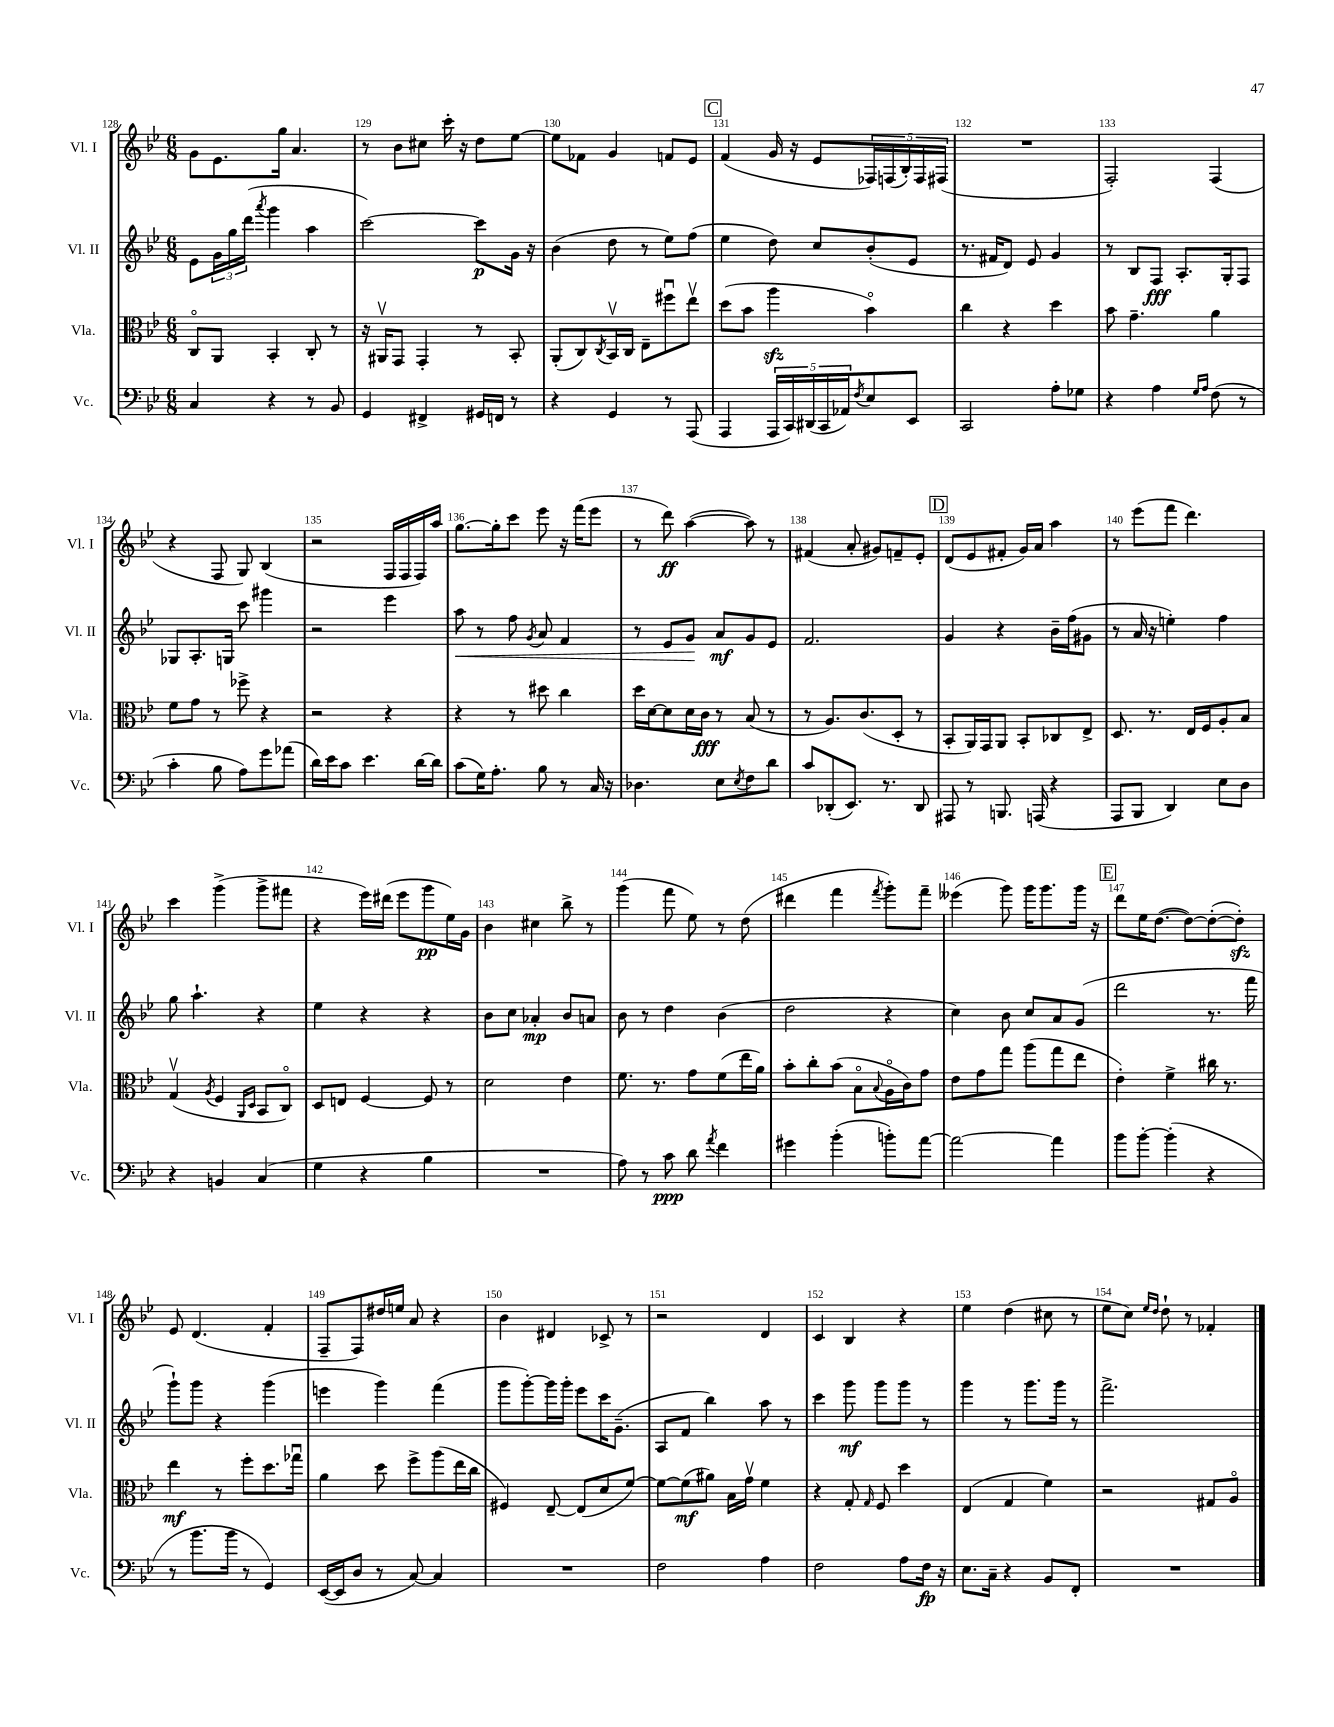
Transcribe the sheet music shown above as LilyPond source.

<<
\new StaffGroup <<
\new Staff = "s0" \with { instrumentName = "Vl. I" shortInstrumentName = "Vl. I" } {
    \clef treble \key bes \major \numericTimeSignature \time 6/8
    g'8 ees'8. g''16 a'4. |
    r8 bes'8 cis''8 c'''16-. r16 d''8 ees''8~ |
    ees''8 fes'8 g'4 f'8 ees'8 |
    \mark \markup { \box "C" } f'4( g'16 r16 ees'8 \tuplet 5/4 { fes16) f16( bes16-.) f16 fis16( } |
    R2. |
    f2-.) f4( |
    r4 f8 g8) bes4( |
    r2 f16 f16 f16) a''16 |
    g''8.~ g''16-. c'''8 ees'''8 r16 f'''16( ees'''8 |
    r8 d'''8\ff) a''4~( a''8) r8 |
    fis'4( a'8-. gis'8) f'8-- ees'8-. |
    \mark \markup { \box "D" } d'8( ees'8 fis'8-. g'16) a'16 a''4 |
    r8 ees'''8( f'''8 d'''4.) |
    c'''4 g'''4->( g'''8-> fis'''8 |
    r4 ees'''16) dis'''16( ees'''8 g'''8\pp ees''16) g'16 |
    bes'4 cis''4 bes''8-> r8 |
    g'''4( f'''8 ees''8) r8 d''8( |
    dis'''4 f'''4 \acciaccatura { f'''8 } g'''8-.) f'''8-- |
    eeses'''4( g'''8) g'''16 g'''8. g'''16 r16 |
    \mark \markup { \box "E" } d'''8 ees''16 d''8.~( d''8~) d''8~-.( d''8-.\sfz) |
    ees'8 d'4.( f'4-. |
    f8-- f8) dis''16 e''16 a'8 r4 |
    bes'4 dis'4 ces'8-> r8 |
    r2 d'4 |
    c'4 bes4 r4 |
    ees''4 d''4( cis''8 r8 |
    ees''8 c''8) \grace { ees''16 d''16 } d''8-! r8 fes'4-. \bar "|." |
}
\new Staff = "s1" \with { instrumentName = "Vl. II" shortInstrumentName = "Vl. II" } {
    \clef treble \key bes \major \numericTimeSignature \time 6/8
    ees'8 \tuplet 3/2 { g'16 g''16 d'''16( } \acciaccatura { a'''8 } g'''4 a''4 |
    c'''2~) c'''8\p g'16 r16 |
    bes'4( d''8 r8 ees''8) f''8( |
    \mark \markup { \box "C" } ees''4 d''8) c''8 bes'8-.( ees'8 |
    r8. fis'16 d'8) ees'8 g'4 |
    r8 bes8 f8\fff a8.-. g16-. f8 |
    ges8 a8.-. g16 c'''8 gis'''4 |
    r2 ees'''4 |
    a''8\< r8 f''8 \acciaccatura { g'8 } a'8 f'4 |
    r8 ees'8 g'8\! a'8\mf g'8 ees'8 |
    f'2. |
    \mark \markup { \box "D" } g'4 r4 bes'16-- f''16( gis'8 |
    r8 a'16 r16 e''4-.) f''4 |
    g''8 a''4.-! r4 |
    ees''4 r4 r4 |
    bes'8 c''8 aes'4-.\mp bes'8 a'8 |
    bes'8 r8 d''4 bes'4( |
    d''2 r4 |
    c''4) bes'8 c''8 a'8 g'8( |
    \mark \markup { \box "E" } d'''2 r8. f'''16 |
    g'''8-!) g'''8 r4 g'''4( |
    e'''4 g'''4) f'''4( |
    g'''8 g'''8~-.) g'''16 g'''16-. ees'''8 c'''16 g'8.--( |
    a8 f'8 bes''4) a''8 r8 |
    c'''4 g'''8\mf g'''8 g'''8 r8 |
    g'''4 r8 g'''8. g'''16 r8 |
    f'''2.-> \bar "|." |
}
\new Staff = "s2" \with { instrumentName = "Vla." shortInstrumentName = "Vla." } {
    \clef alto \key bes \major \numericTimeSignature \time 6/8
    c8\flageolet a,8 bes,4-. c8-. r8 |
    r16 ais,16\upbow g,8 g,4-. r8 bes,8-. |
    a,8-.( c8) \acciaccatura { c8 } bes,16\upbow c16 ees8-- fis''8\downbow ees''8\upbow |
    \mark \markup { \box "C" } d''8( bes'8 a''4\sfz bes'4\flageolet) |
    c''4 r4 d''4 |
    bes'8 g'4.-- a'4 |
    f'8 g'8 r8 fes''8-> r4 |
    r2 r4 |
    r4 r8 dis''8 c''4 |
    d''16 d'16~ d'8 d'16 c'16\fff r8 bes8( r8 |
    r8 a8.) c'8.( d8-. r8 |
    \mark \markup { \box "D" } bes,8-. a,16) g,16 a,8 bes,8-. ces8 ees8-> |
    d8. r8. ees16 f16 a8-. bes8 |
    g4\upbow( \acciaccatura { a8 } f4 \grace { a,16 d16 } bes,8 c8\flageolet) |
    d8 e8 f4~ f8 r8 |
    d'2 ees'4 |
    f'8. r8. g'8 f'8( ees''16 a'16) |
    bes'8-. c''8-. bes'8( bes8\flageolet \appoggiatura { bes8 } a16\flageolet c'16) g'8 |
    ees'8 g'8 g''8 a''8( g''8 ees''8 |
    \mark \markup { \box "E" } ees'4-.) f'4-> cis''16 r8. |
    ees''4\mf r8 f''8-. d''8. ges''16\downbow |
    a'4 d''8 f''8-> a''8( ees''16 c''16 |
    fis4) ees8~-- ees8( d'8 f'8~) |
    f'8~ f'8\mf( ais'8) bes16 g'16\upbow f'4 |
    r4 g8-. \grace { g16 } f8 d''4 |
    ees4( g4 f'4) |
    r2 gis8 a8\flageolet \bar "|." |
}
\new Staff = "s3" \with { instrumentName = "Vc." shortInstrumentName = "Vc." } {
    \clef bass \key bes \major \numericTimeSignature \time 6/8
    c4 r4 r8 bes,8 |
    g,4 fis,4-> gis,16 f,16 r8 |
    r4 g,4 r8 a,,8( |
    \mark \markup { \box "C" } a,,4 \tuplet 5/4 { a,,16 c,16) dis,16( c,16 aes,16) } \acciaccatura { f8 } ees8 ees,8 |
    c,2 a8-. ges8 |
    r4 a4 \grace { g16 a16 } f8( r8 |
    c'4-. bes8 a8) g'8 aes'8( |
    d'16) ees'16 c'8 ees'4. d'16~ d'16 |
    c'8( g16) a8.-. bes8 r8 c16 r16 |
    des4. ees8 \acciaccatura { ees8 } f8 d'8 |
    c'8 des,8-.( ees,8.) r8. des,8 |
    \mark \markup { \box "D" } ais,,8 r8 b,,8. a,,16( r4 |
    a,,8 bes,,8 d,4) ees8 d8 |
    r4 b,4 c4( |
    g4 r4 bes4 |
    R2. |
    a8) r8 c'8\ppp d'8 \acciaccatura { a'8 } f'4 |
    gis'4 bes'4-.( b'8-.) a'8~ |
    a'2~ a'4 |
    \mark \markup { \box "E" } bes'8 bes'8~-. bes'4-.( r4 |
    r8 bes'8. bes'16 r8 g,4) |
    ees,16~( ees,16 d8 r8 c8~) c4 |
    R2. |
    f2 a4 |
    f2 a8 f16\fp r16 |
    ees8. c16-- r4 bes,8 f,8-. |
    R2. \bar "|." |
}
>>
>>
\layout { \context { \Score currentBarNumber = #128 \override BarNumber.break-visibility = ##(#f #t #t) barNumberVisibility = #all-bar-numbers-visible } }
